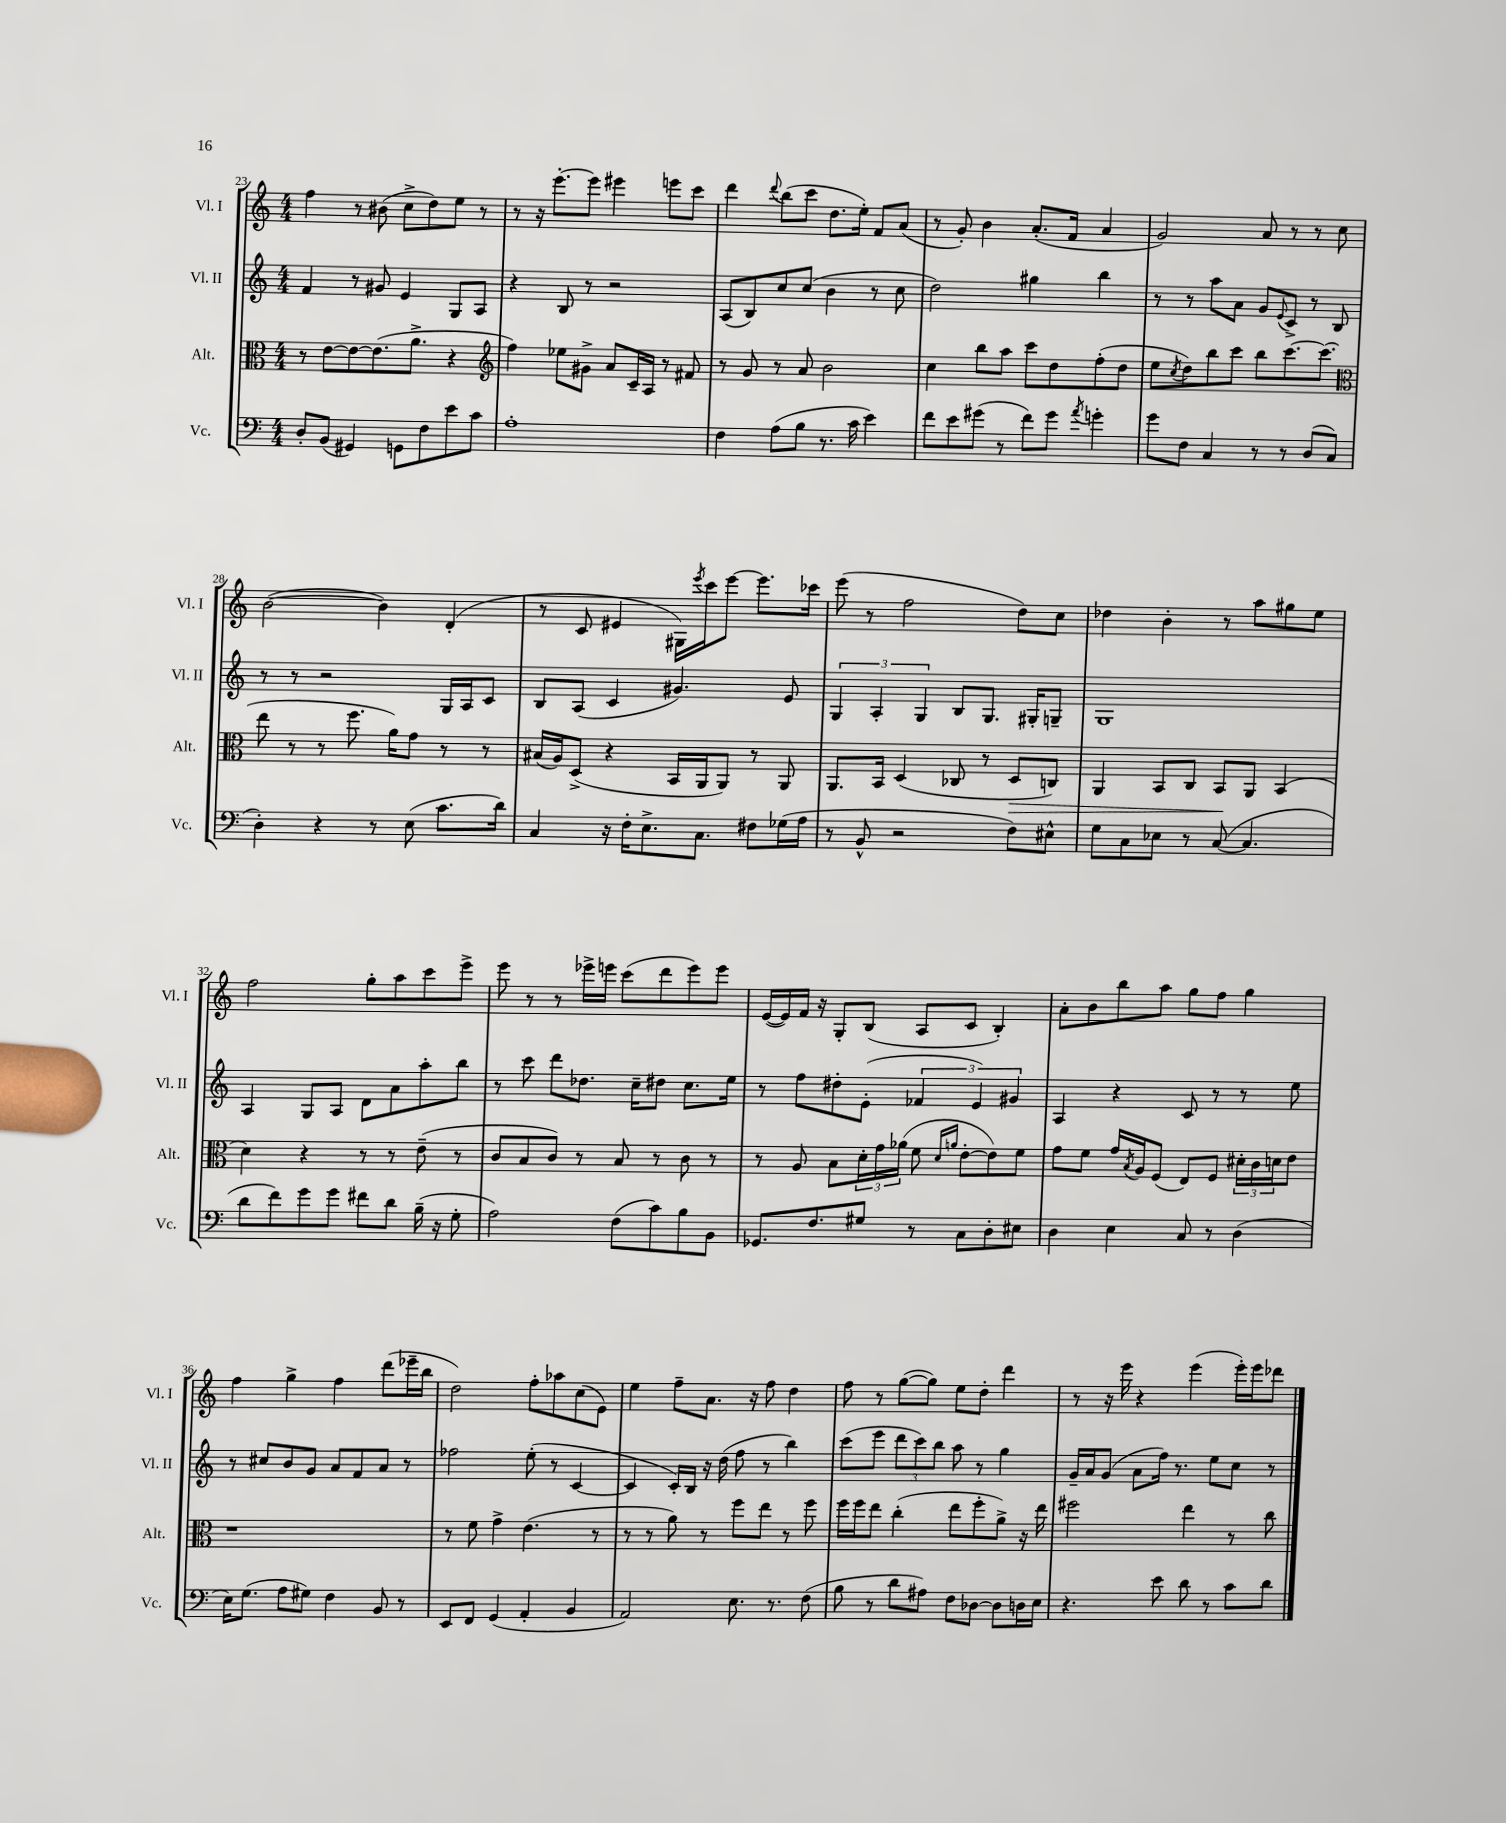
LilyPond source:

<<
\new StaffGroup <<
\new Staff = "s0" \with { instrumentName = "Vl. I" shortInstrumentName = "Vl. I" } {
    \clef treble \key c \major \numericTimeSignature \time 4/4
    f''4 r8 bis'8( c''8-> d''8) e''8 r8 |
    r8 r16 e'''8.~-. e'''8 eis'''4 e'''8 c'''8 |
    d'''4 \appoggiatura { d'''8 } b''8( c'''8 d''8. e''16-.) f'8 a'8( |
    r8 g'8-.) b'4 a'8.-.( f'16 a'4 |
    g'2) a'8 r8 r8 c''8 |
    b'2~( b'4) d'4-.( |
    r8 c'8 eis'4 gis16) \acciaccatura { e'''8 } c'''16 e'''8~ e'''8. ces'''16 |
    e'''8( r8 f''2 d''8) c''8 |
    des''4 b'4-. r8 a''8 gis''8 e''8 |
    f''2 g''8-. a''8 c'''8 e'''8-> |
    e'''8 r8 r8 ees'''16-> e'''16 c'''8( d'''8 e'''8) e'''8 |
    e'16~( e'16) f'16 r16 g8-. b8( a8 c'8 b4-.) |
    a'8-. b'8 b''8 a''8 g''8 f''8 g''4 |
    f''4 g''4-> f''4 d'''8( ees'''16-- b''16 |
    d''2) f''8-. aes''8 c''8( e'8) |
    e''4 f''8-- a'8. r16 f''8 d''4 |
    f''8 r8 g''8~( g''8) e''8 d''8-. d'''4 |
    r8 r16 e'''16 r4 e'''4( e'''16-.) e'''16 des'''8 \bar "|." |
}
\new Staff = "s1" \with { instrumentName = "Vl. II" shortInstrumentName = "Vl. II" } {
    \clef treble \key c \major \numericTimeSignature \time 4/4
    f'4 r8 gis'8 e'4 g8 a8 |
    r4 b8 r8 r2 |
    a8( b8) c''8 c''8( b'4 r8 c''8 |
    d''2) gis''4 b''4 |
    r8 r8 a''8 a'8 g'8 \appoggiatura { e'8 } c'8-> r8 b8 |
    r8 r8 r2 g16 a16 c'8 |
    b8 a8( c'4 gis'4.) e'8 |
    \tuplet 3/2 { g4 a4-. g4 } b8 g8. gis16-. g8-- |
    g1 |
    a4 g8 a8 d'8 a'8 a''8-. b''8 |
    r8 c'''8 d'''8 des''8. c''16-- dis''8 c''8. e''16 |
    r8 f''8 dis''8-. e'8-.( \tuplet 3/2 { fes'4 e'4) gis'4 } |
    a4 r4 c'8 r8 r8 e''8 |
    r8 cis''8 b'8 g'8 a'8 f'8 a'8 r8 |
    fes''2 e''8-.( r8 c'4~ |
    c'4 c'16-.) b16 r16 d''16( f''8 r8 b''4) |
    c'''8( e'''8 \tuplet 3/2 { d'''8 c'''8) b''8 } a''8 r8 g''4 |
    g'16-- a'16 g'8( a'8 f''16) r8. e''8 c''8 r8 \bar "|." |
}
\new Staff = "s2" \with { instrumentName = "Alt." shortInstrumentName = "Alt." } {
    \clef alto \key c \major \numericTimeSignature \time 4/4
    r8 e'8~ e'8~ e'8.( a'8.-> r4 |
    \clef treble f''4) ees''8 gis'8-> a'8 c'16-- a16 r8 fis'8 |
    r8 g'8 r8 a'8 b'2 |
    c''4 b''8 a''8 c'''8 d''8 f''8-.( d''8 |
    e''8 \acciaccatura { c''8 } d''8) b''8 c'''8 b''8 c'''8.~ c'''8.( |
    \clef alto e''8 r8 r8 f''8. a'16) g'8 r8 r8 |
    bis16( a16) d8->( r4 b,16 a,16 a,8) r8 a,8 |
    a,8. b,16 d4( ces8 r8 d8\> c8) |
    a,4 b,8 c8 b,8\! a,8 b,4( |
    d'4) r4 r8 r8 e'8--( r8 |
    c'8 b8 c'8) r8 b8 r8 c'8 r8 |
    r8 a8 b8 \tuplet 3/2 { d'16-. g'16 aes'16( } f'8 \grace { d'16 a'16 } e'8~-. e'8) f'8 |
    g'8 f'8 g'16 \acciaccatura { b8 } a16 f8( e8) f8 \tuplet 3/2 { dis'16-. c'16 d'16 } e'8 |
    r1 |
    r8 f'8 g'4-> e'4.( r8 |
    r8 r8 a'8) r8 f''8 e''8 r8 f''8 |
    f''16 f''16 e''8 c''4-.( e''8 f''8-. a'8->) r16 e''16 |
    fis''2 e''4 r8 c''8 \bar "|." |
}
\new Staff = "s3" \with { instrumentName = "Vc." shortInstrumentName = "Vc." } {
    \clef bass \key c \major \numericTimeSignature \time 4/4
    d8-. b,8( gis,4) g,8 f8 e'8 c'8 |
    a1-. |
    f4 a8( b8 r8. c'16 e'4) |
    f'8 e'8 gis'8( r8 f'8) gis'8 \acciaccatura { a'8 } g'4-. |
    g'8 f8 c4 r8 r8 d8( c8 |
    d4-.) r4 r8 e8( c'8. d'16) |
    c4 r16 f16-. e8.-> c8. fis8 ges16( a16 |
    r8 b,8-^ r2 f8) eis8-^ |
    g8 c8 ees8 r8 c8~( c4. |
    d'8 f'8) g'8 g'8 fis'8 d'8 b16--( r16 g8-. |
    a2) f8( c'8) b8 b,8 |
    ges,8. f8. gis8 r8 c8 d8-. eis8 |
    d4 e4 c8 r8 d4( |
    e16) g8.( a8 gis8) f4 b,8 r8 |
    e,8 f,8 g,4( a,4-. b,4 |
    a,2) e8. r8. f8( |
    b8 r8 d'8 ais8) f8 des8~ des8 d16 e16 |
    r4. e'8 d'8 r8 c'8 d'8 \bar "|." |
}
>>
>>
\layout { \context { \Score currentBarNumber = #23 } }
